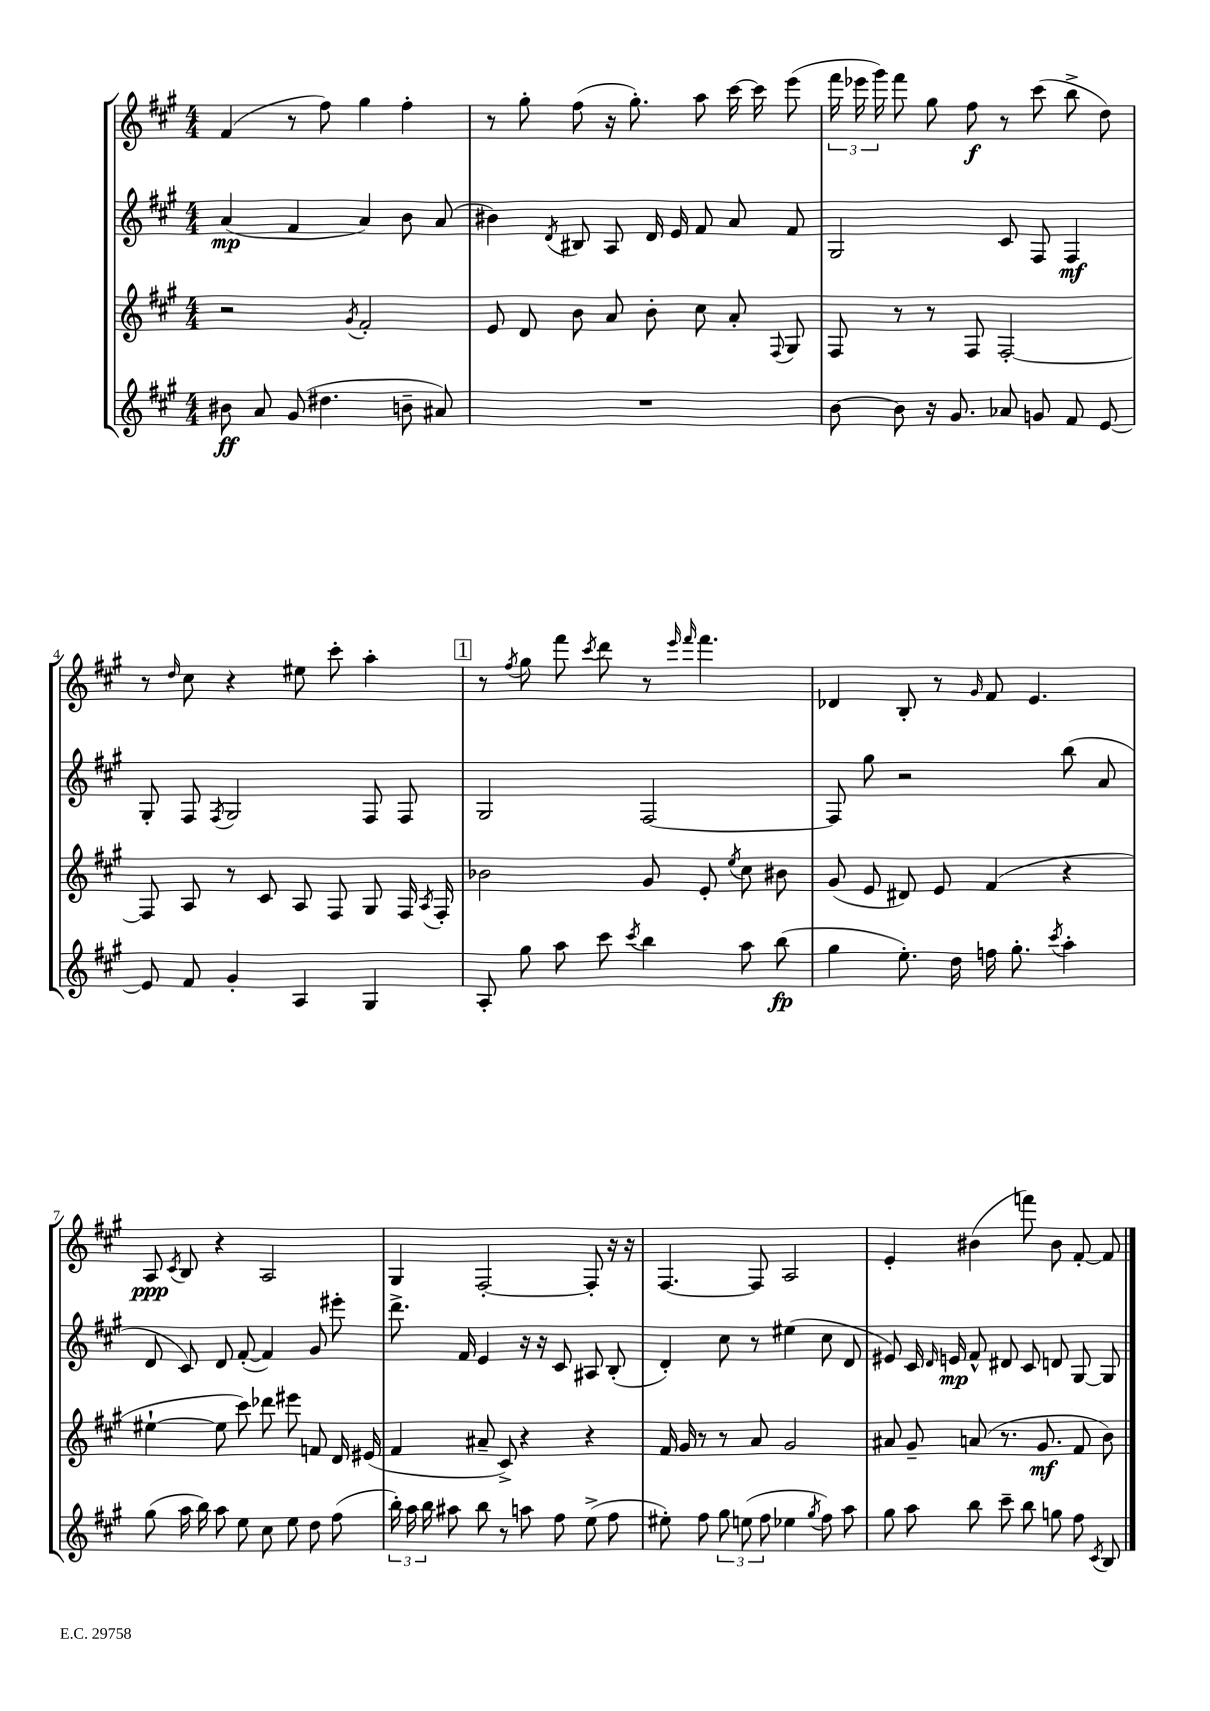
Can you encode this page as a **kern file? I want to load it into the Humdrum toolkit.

**kern	**dynam	**kern	**dynam	**kern	**dynam	**kern	**dynam
*part4	*part4	*part3	*part3	*part2	*part2	*part1	*part1
*staff4	*staff4	*staff3	*staff3	*staff2	*staff2	*staff1	*staff1
*clefG2	*	*clefG2	*	*clefG2	*	*clefG2	*
*k[f#c#g#]	*	*k[f#c#g#]	*	*k[f#c#g#]	*	*k[f#c#g#]	*
*M4/4	*	*M4/4	*	*M4/4	*	*M4/4	*
=1	=1	=1	=1	=1	=1	=1	=1
8b#X\	ff	2r	.	(4a/	mp	(4f#/	.
8a/	.	.	.	.	.	.	.
(8g#/	.	.	.	4f#/	.	8r	.
4.dd#X\	.	.	.	.	.	8ff#\)	.
.	.	8qg#/	.	.	.	.	.
.	.	2f#'/	.	4a/)	.	4gg#\	.
8bn~\	.	.	.	8b\	.	4ff#'\	.
8a#X/)	.	.	.	(8a/	.	.	.
=2	=2	=2	=2	=2	=2	=2	=2
1r	.	8e/	.	4b#X\)	.	8r	.
.	.	8d/	.	.	.	8gg#'\	.
.	.	.	.	8qd/	.	.	.
.	.	8b\	.	8B#X/	.	(8ff#\	.
.	.	8a/	.	8A/	.	16r	.
.	.	.	.	.	.	8.gg#'\)	.
.	.	8b'\	.	16d/	.	.	.
.	.	.	.	16e/	.	.	.
.	.	8cc#\	.	8f#/	.	8aa\	.
.	.	8a'/	.	8a/	.	[16ccc#\	.
.	.	.	.	.	.	16ccc#\]	.
.	.	8qqF#/	.	.	.	.	.
.	.	8G#/	.	8f#/	.	(8eee\	.
=3	=3	=3	=3	=3	=3	=3	=3
[8b\	.	8F#/	.	2G#/	.	24fff#\	.
.	.	.	.	.	.	24eee-X\	.
.	.	.	.	.	.	24ggg#\)	.
8b\]	.	8r	.	.	.	8fff#\	.
16r	.	8r	.	.	.	8gg#\	.
8.g#/	.	.	.	.	.	.	.
.	.	8F#/	.	.	.	8ff#\	f
8a-X/	.	[2F#'/	.	8c#/	.	8r	.
8gn/	.	.	.	8F#/	.	(8ccc#\	.
8f#/	.	.	.	4F#/	mf	8bb^\	.
[8e/	.	.	.	.	.	8dd\)	.
!!LO:LB:g=z
=4	=4	=4	=4	=4	=4	=4	=4
8e/]	.	8F#/]	.	8G#'/	.	8r	.
.	.	.	.	.	.	16qqdd/	.
8f#/	.	8A/	.	8F#/	.	8cc#\	.
.	.	.	.	8qF#/	.	.	.
4g#'/	.	8r	.	2G#/	.	4r	.
.	.	8c#/	.	.	.	.	.
4A/	.	8A/	.	.	.	8ee#X\	.
.	.	8F#/	.	.	.	8ccc#'\	.
4G#/	.	8G#/	.	8F#/	.	4aa'\	.
.	.	16F#/	.	8F#/	.	.	.
.	.	8qA/	.	.	.	.	.
.	.	16F#'/	.	.	.	.	.
!!LO:REH:place=s1:t=1
=5	=5	=5	=5	=5	=5	=5	=5
8A'/	.	2b-X\	.	2G#/	.	8r	.
.	.	.	.	.	.	8qff#/	.
8gg#\	.	.	.	.	.	8gg#\	.
8aa\	.	.	.	.	.	8fff#\	.
.	.	.	.	.	.	8qccc#/	.
8ccc#\	.	.	.	.	.	8ddd\	.
8qccc#/	.	.	.	.	.	.	.
4bb\	.	8g#/	.	[2F#/	.	8r	.
.	.	.	.	.	.	16qqeee/	.
.	.	.	.	.	.	16qqfff#/	.
.	.	8e'/	.	.	.	4.fff#\	.
.	.	8qee/	.	.	.	.	.
8aa\	.	8cc#\	.	.	.	.	.
(8bb\	fp	8b#X\	.	.	.	.	.
=6	=6	=6	=6	=6	=6	=6	=6
4gg#\	.	(8g#/	.	8F#/]	.	4d-X/	.
.	.	8e/	.	8gg#\	.	.	.
8.ee'\)	.	8d#X/)	.	2r	.	8B'/	.
.	.	8e/	.	.	.	8r	.
16dd\	.	.	.	.	.	.	.
.	.	.	.	.	.	16qqg#/	.
16ffn\	.	(4f#/	.	.	.	8f#/	.
8.gg#'\	.	.	.	.	.	.	.
.	.	.	.	.	.	4.e/	.
8qccc#/	.	.	.	.	.	.	.
4aa'\	.	4r	.	(8bb\	.	.	.
.	.	.	.	8a/	.	.	.
!!LO:LB:g=z
=7	=7	=7	=7	=7	=7	=7	=7
(8gg#\	.	[4ee#X`\	.	8d/	.	8A/	ppp
.	.	.	.	.	.	8qc#/	.
16aa\	.	.	.	8c#/)	.	8B/	.
16bb\)	.	.	.	.	.	.	.
8aa\	.	8ee#\]	.	8d/	.	4r	.
8ee\	.	8ccc#\)	.	([8f#'/	.	.	.
8cc#\	.	8ddd-X\	.	4f#/])	.	2A/	.
8ee\	.	8eee#X\	.	.	.	.	.
8dd\	.	8fn/	.	8g#/	.	.	.
(8ff#\	.	16d/	.	8eee#X'\	.	.	.
.	.	(16e#X/	.	.	.	.	.
=8	=8	=8	=8	=8	=8	=8	=8
24bb'\)	.	4f#/	.	8.ddd^\	.	4G#/	.
24aa\	.	.	.	.	.	.	.
24bb\	.	.	.	.	.	.	.
8aa#X\	.	.	.	.	.	.	.
.	.	.	.	16f#/	.	.	.
8bb\	.	8a#X~/	.	4e/	.	[2F#'/	.
8r	.	8c#^/)	.	.	.	.	.
8aan\	.	4r	.	16r	.	.	.
.	.	.	.	16r	.	.	.
8ff#\	.	.	.	8c#/	.	.	.
(8ee^\	.	4r	.	8A#X/	.	8F#'/]	.
8ff#\	.	.	.	(8B'/	.	16r	.
.	.	.	.	.	.	16r	.
=9	=9	=9	=9	=9	=9	=9	=9
8ee#X'\)	.	16f#/	.	4d'/)	.	[4.F#/	.
.	.	16g#/	.	.	.	.	.
8ff#\	.	8r	.	.	.	.	.
12gg#\	.	8r	.	8cc#\	.	.	.
(12een\	.	.	.	.	.	.	.
.	.	8a/	.	8r	.	8F#/]	.
12ff#\	.	.	.	.	.	.	.
4ee-X\	.	2g#/	.	(4ee#X\	.	2A/	.
8qgg#/	.	.	.	.	.	.	.
8ff#\)	.	.	.	8cc#\	.	.	.
8aa\	.	.	.	8d/	.	.	.
=10	=10	=10	=10	=10	=10	=10	=10
8gg#\	.	8a#X/	.	8e#X/)	.	4e'/	.
8aa\	.	8g#~/	.	16c#/	.	.	.
.	.	.	.	16qqd/	.	.	.
.	.	.	.	16en/	mp	.	.
8bb\	.	(8an/	.	8f#^^/	.	(4b#X\	.
8ccc#~\	.	8.r	.	8d#X/	.	.	.
8bb\	.	.	.	8c#/	.	8fffn\)	.
.	.	8.g#/	mf	.	.	.	.
8ggn\	.	.	.	8dn/	.	8b#\	.
8ff#\	.	8f#/	.	[8G#/	.	[8f#'/	.
8qc#/	.	.	.	.	.	.	.
8B/	.	8b\)	.	8G#/]	.	8f#/]	.
==	==	==	==	==	==	==	==
*-	*-	*-	*-	*-	*-	*-	*-
